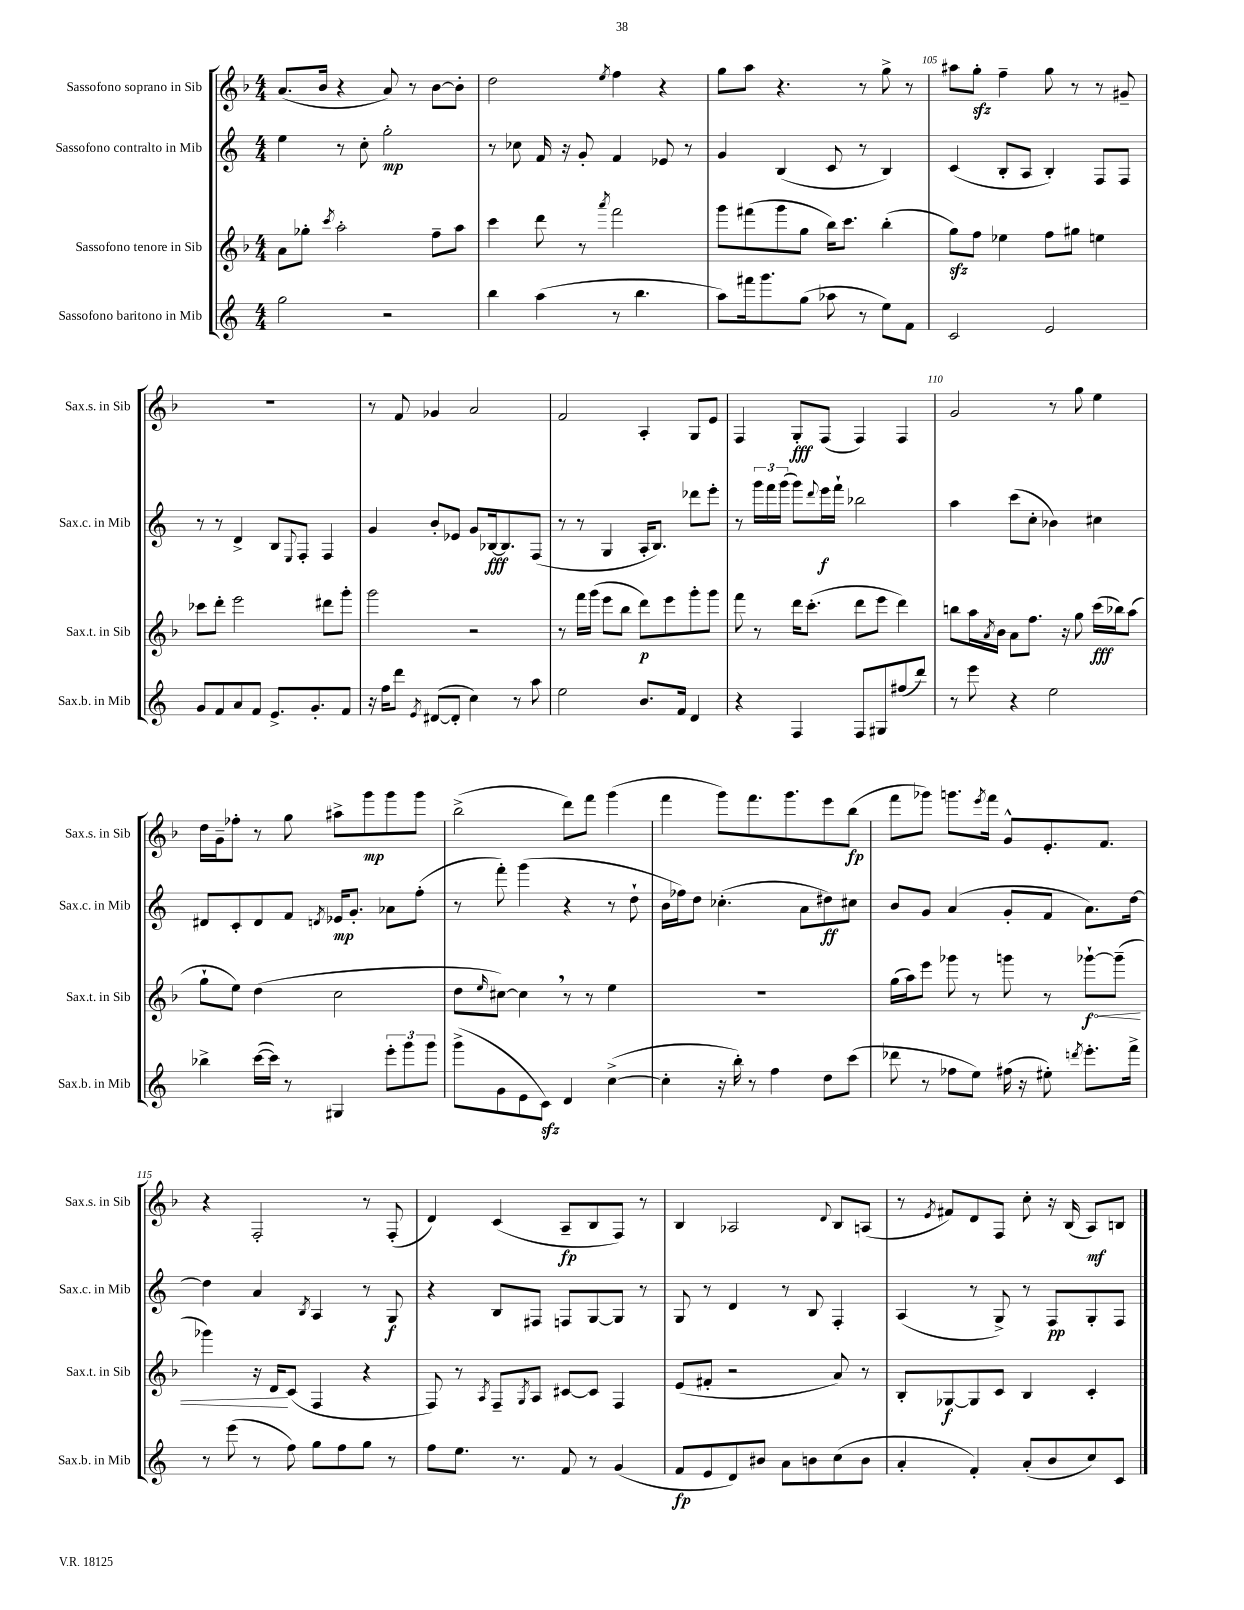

**kern	**kern	**kern	**kern
*staff4	*staff3	*staff2	*staff1
*clefG2	*clefG2	*clefG2	*clefG2
*k[]	*k[b-]	*k[]	*k[b-]
*M4/4	*M4/4	*M4/4	*M4/4
2gg	8a	4ee	(8.a
.	8gg-'	.	.
.	.	.	16b-
.	8qccc	.	.
.	2aa'	8r	4r
.	.	8cc'	.
2r	.	2gg'	8a)
.	.	.	8r
.	8ff~	.	[8b-
.	8aa	.	8b-']
=	=	=	=
4bb	4ccc	8r	2dd
.	.	8cc-	.
(4aa	8ddd	16f	.
.	.	16r	.
.	8r	8g'	.
.	8qaaa	.	8qee
8r	2fff	4f	4ff
4.bb	.	.	.
.	.	8e-	4r
.	.	8r	.
=	=	=	=
8aa)	8ggg	4g	8gg
16fff#	(8fff#	.	8aa
8.ggg	.	.	.
.	8ggg	(4B	4.r
(8gg	8gg	.	.
8aa-	16bb-)	8c	.
.	8.ccc	.	.
8r	.	8r	8r
8ee)	(4bb-'	4B)	8gg^
8f	.	.	8r
=	=	=	=
2c	8gg)	(4c	8aa#
.	8ff	.	8gg'
.	4ee-	8B'	4ff~
.	.	8A	.
2e	8ff	4B')	8gg
.	8gg#	.	8r
.	4ee	8F	8r
.	.	8F	8g#~
=	=	=	=
8g	8ccc-	8r	1r
8f	8ddd'	8r	.
8a	2eee	4d^	.
8f	.	.	.
8.e^	.	8B	.
.	.	8qqE	.
.	.	8F'	.
8.g'	.	.	.
.	8ddd#	4F	.
8f	8ggg'	.	.
=	=	=	=
16r	2ggg	4g	8r
16ff	.	.	.
8ddd	.	.	8f
8qe	.	.	.
([8d#	.	8b'	4g-
8d#']	.	8e-	.
4cc)	2r	8g	2a
.	.	[16B-	.
.	.	8.B-]	.
8r	.	.	.
8aa	.	(8F	.
=	=	=	=
2ee	8r	8r	2f
.	16fff	8r	.
.	(16ggg	.	.
.	8eee	4G	.
.	8bb-	.	.
8.b	8ddd)	16A'	4A'
.	.	8.B)	.
.	8eee	.	.
16f	.	.	.
4d	8ggg'	8ddd-	8G
.	8ggg	8eee'	8e
=	=	=	=
4r	8fff	8r	4F
.	8r	24ggg	.
.	.	24fff	.
.	.	(24ggg	.
4F	16ddd	8ggg)	8G'
.	(8.ccc'	.	.
.	.	8qqddd	.
.	.	16eee	(8F
.	.	16fff`	.
8F	8ddd	2bb-	4F)
8G#	8eee	.	.
(8ff#	4ddd)	.	4F
8ddd)	.	.	.
=	=	=	=
8r	8bb	4aa	2g
8eee	16aa	.	.
.	8qa	.	.
.	16b-	.	.
4r	8a	(8ccc	.
.	8.ff	8cc'	.
2ee	.	4b-)	8r
.	16r	.	.
.	8gg	.	8gg
.	(16ccc	4cc#	4ee
.	16bb-)	.	.
.	(8aa	.	.
=	=	=	=
4bb-^	8gg`	8d#	16dd
.	.	.	16g~
.	8ee)	8c'	8ff-'
([16ccc	(4dd	8d#	8r
16ccc])	.	.	.
8r	.	8f	8gg
.	.	8qd	.
4G#	2cc	16e-	8aa#^
.	.	8.g'	.
.	.	.	8ggg
12eee'	.	8a-	8ggg
12ggg	.	.	.
.	.	(8ff'	8ggg
12ggg	.	.	.
=	=	=	=
(8ggg^	8dd	8r	(2bb-^
.	16qqee	.	.
8g	[8cc#)	8fff')	.
8e	4cc#]	(4ggg	.
8c)	.	.	.
4d	8r	4r	8ddd)
.	8r	.	8fff
([4cc^	4ee	8r	(4ggg
.	.	8dd`	.
=	=	=	=
4cc']	1r	16b	4fff
.	.	16ff-)	.
.	.	8dd	.
16r	.	(4.cc-'	8ggg)
16bb')	.	.	.
8r	.	.	8.fff
4ff	.	.	.
.	.	.	8.ggg
.	.	8a	.
8dd	.	8dd#)	8eee
(8ccc	.	8cc#	(8bb-
=	=	=	=
8ddd-	(16gg	8b	8fff
.	16aa)	.	.
8r	8eee	8g	8ggg-)
8ff-	8ggg-	(4a	8.ggg
8ee)	8r	.	.
.	.	.	8qeee
.	.	.	16fff
(16ff#	8ggg	8g'	8g^^
16r	.	.	.
8ee#')	8r	8f	8.e'
8qddd	.	.	.
8.eee'	[8ggg-`	8.a)	.
.	.	.	8.f
.	(8ggg-~]	.	.
16fff^	.	[16dd	.
=	=	=	=
8r	4ggg-)	4dd]	4r
(8eee	.	.	.
8r	16r	4a	2F'
.	16d	.	.
8ff)	(8c	.	.
.	.	8qB	.
8gg	4F	4A	.
8ff	.	.	.
8gg	4r	8r	8r
8r	.	8G	(8F'
=	=	=	=
8ff	8F)	4r	4d)
8.ee	8r	.	.
.	8qA	.	.
.	8F~	8B	(4c
8.r	.	.	.
.	8qG	.	.
.	8A	8F#	.
8f	[8c#	8F	8A~
8r	8c#]	[8G	8B-
(4g	4F	8G]	8F)
.	.	8r	8r
=	=	=	=
8f	(8e	8G	4B-
8e	8f#'	8r	.
8d)	2r	4d	2A-
8b#	.	.	.
8a	.	8r	.
8b	.	8B	.
.	.	.	8qqd
(8cc	8a)	4F'	8B-
8b	8r	.	(8A
=	=	=	=
4a'	8B-'	(4A	8r
.	.	.	8qe
.	[8G-	.	8f#)
4f')	8G-]	8r	8d
.	8c	8G^)	8F
(8a'	4B-	8r	8cc'
8b	.	8F	16r
.	.	.	(16B-
8cc)	4c'	8G'	8A)
8c	.	8F	8B
==	==	==	==
*-	*-	*-	*-
